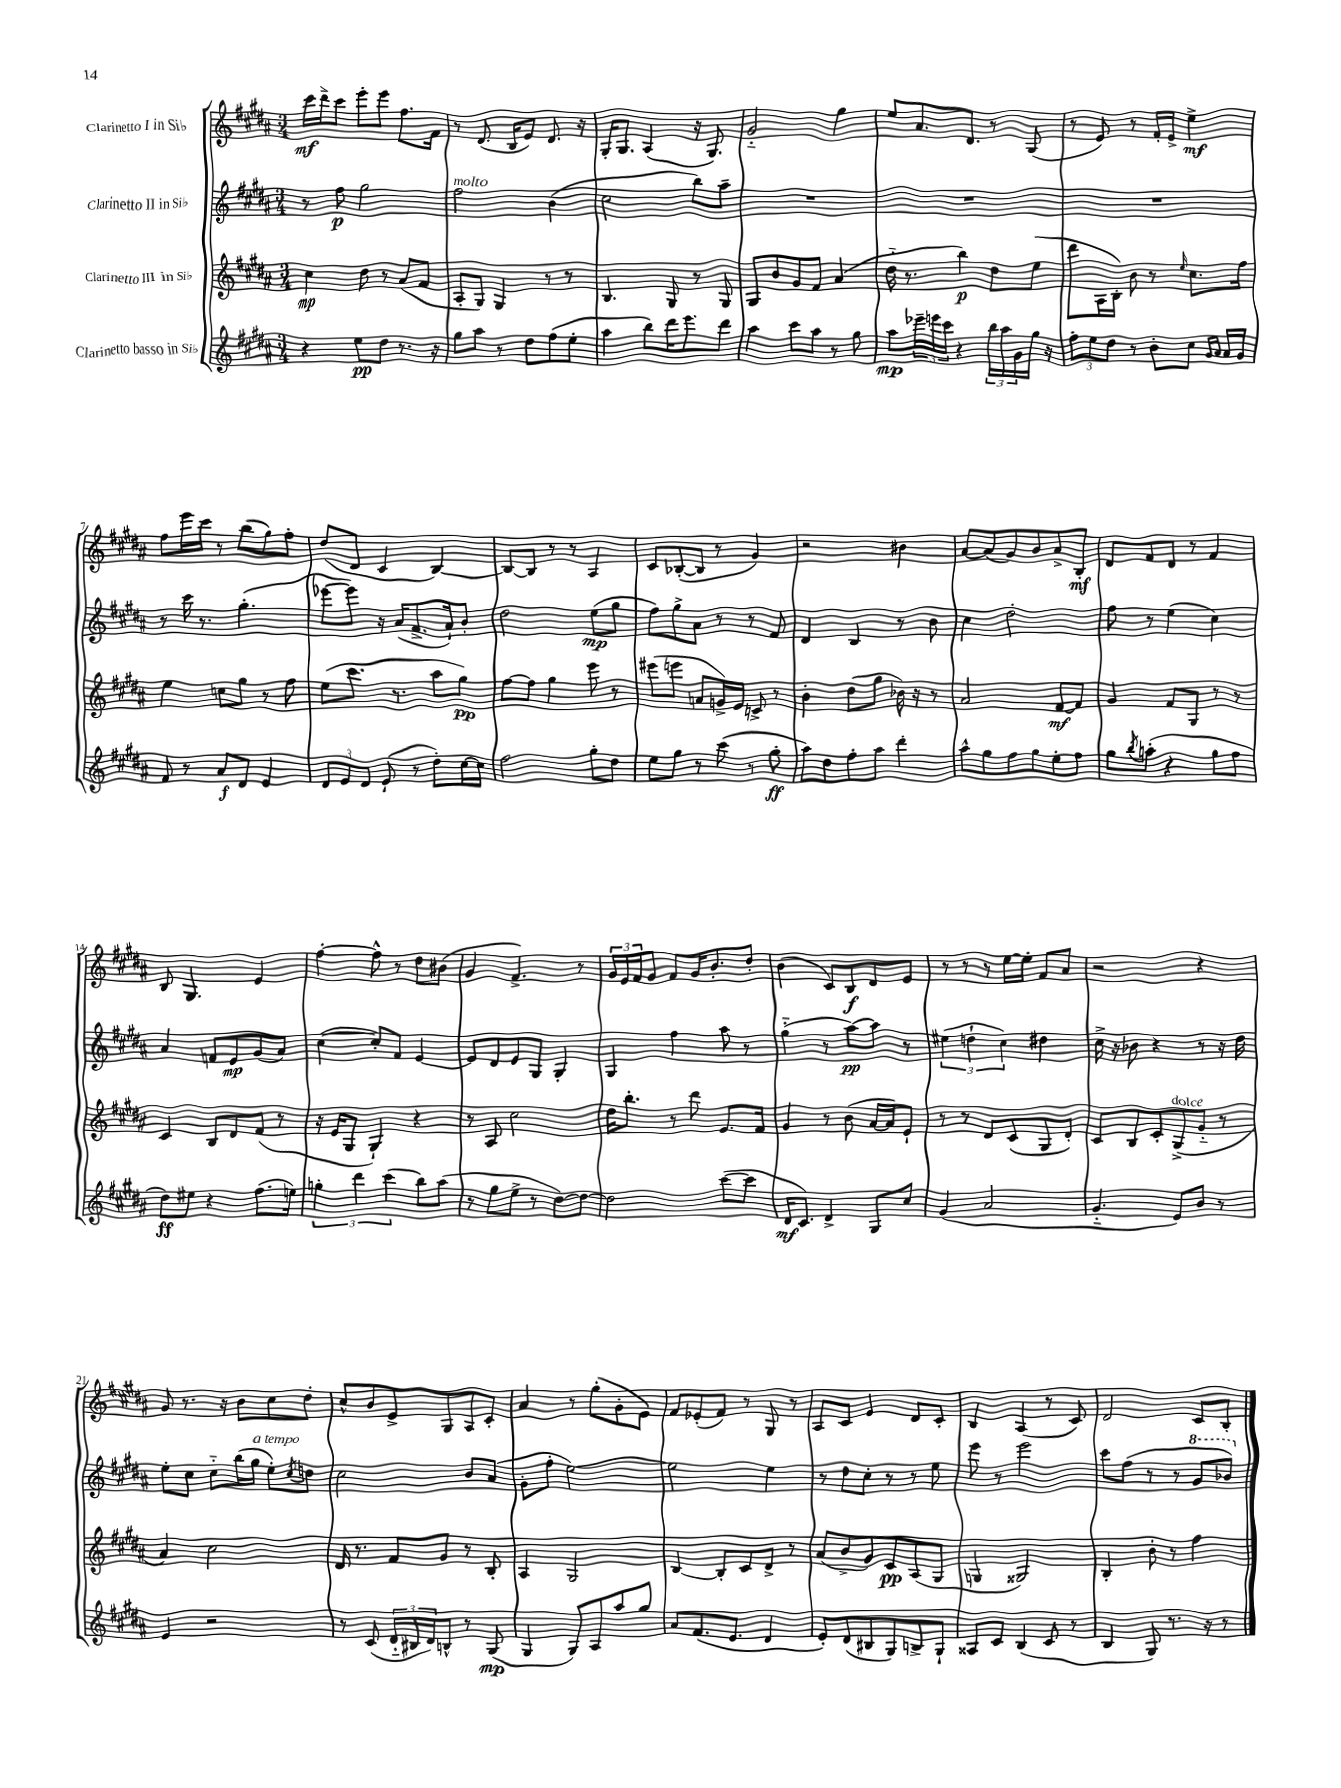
<<
\new StaffGroup <<
\new Staff = "s0" \with { instrumentName = "Clarinetto I in Sib" } {
    \clef treble \key b \major \numericTimeSignature \time 3/4
    cis'''16\mf dis'''16-> cis'''8 e'''8-. e'''8 fis''8. fis'16 |
    r8 dis'8.( b16 e'8) dis'8. r16 |
    gis16-. gis8. ais4( r16 gis8.) |
    gis'2-_ gis''4 |
    e''8 ais'8. dis'8. r8 gis8( |
    r8 e'8) r8 fis'16-. e'16-> e''4->\mf |
    fis''8 e'''16 cis'''16 r8 b''8( gis''8) fis''8-. |
    dis''8( dis'8 cis'4 b4~) |
    b8~ b8 r8 r8 ais4 |
    cis'8 bes8~-.( bes8 r8 gis'4) |
    r2 bis'4 |
    ais'8~ ais'8( gis'8) b'8 ais'8-> b8-.\mf |
    dis'8 fis'8 dis'8 r8 fis'4 |
    b8 gis4. e'4 |
    fis''4~-. fis''8-^ r8 dis''8 bis'8( |
    gis'4 fis'4.->) r8 |
    \tuplet 3/2 { gis'16 e'16 fis'16 } gis'8 fis'8 gis'16 b'8.-. dis''8-. |
    b'4( cis'8) b8\f dis'8 e'8 |
    r8 r8 r8 e''16~ e''16-. fis'8 ais'8 |
    r2 r4 |
    gis'8 r8. r16 b'8 cis''8 dis''8-. |
    cis''8-^ b'8 e'8-> gis8 ais8 cis'8-. |
    ais'4 r8 gis''8-.( gis'8-. e'8) |
    fis'8 ees'8-.( fis'8) r8 gis8 r8 |
    ais8 cis'8 e'4 dis'8 cis'8-. |
    b4 ais4( r8 cis'8) |
    dis'2 cis'8 b8-. \bar "|." |
}
\new Staff = "s1" \with { instrumentName = "Clarinetto II in Sib" } {
    \clef treble \key b \major \numericTimeSignature \time 3/4
    r8 fis''8\p gis''2 |
    fis''2^\markup { \italic "molto" } b'4( |
    cis''2 b''8) ais''8-- |
    R2. |
    R2. |
    R2. |
    r8 cis'''16 r8. gis''4.-.( |
    ees'''8~ ees'''8) r16 ais'16( fis'8.-> ais'16-!) b'8-. |
    dis''2 e''8\mp( gis''8 |
    fis''8) gis''8-> ais'8 r8 r8 fis'8 |
    dis'4 b4 r8 b'8 |
    cis''4 dis''2-. |
    fis''8 r8 e''4( cis''4) |
    ais'4 f'8 e'8\mp gis'8( ais'8) |
    cis''4~( cis''8-.) fis'8 e'4~ |
    e'8 dis'8 e'8 gis8 gis4-. |
    gis4 fis''4 ais''8 r8 |
    gis''4-_( r8 ais''8~\pp) ais''8 r8 |
    \tuplet 3/2 { eis''4( d''4-! cis''4) } dis''4 |
    cis''16-> r16 bes'8 r4 r8 r16 dis''16 |
    e''8-. cis''8 cis''8-_ b''16( gis''16^\markup { \italic "a tempo" } e''8-.) \acciaccatura { cis''8 } d''8 |
    cis''2 b'8 ais'8( |
    gis'8-. fis''8-. e''2~) |
    e''2 e''4 |
    r8 dis''8 cis''8-. r8 r8 e''8 |
    e'''8 r8 e'''2 |
    cis'''8 fis''8( r8 r8 \ottava #1 gis''8 bes''8) \ottava #0 \bar "|." |
}
\new Staff = "s2" \with { instrumentName = "Clarinetto III in Sib" } {
    \clef treble \key b \major \numericTimeSignature \time 3/4
    cis''4\mp dis''8 r8 ais'8( fis'8 |
    ais8-. gis8) gis4 r8 r8 |
    b4. gis8 r8 gis8 |
    gis8 b'8 gis'8 fis'8 ais'4( |
    dis''16-_ r8. b''4\p) dis''8 e''8( |
    dis'''8 ais16 b16-.) b'8 r8 \grace { e''16 } cis''8. fis''16 |
    e''4 c''8 gis''8 r8 fis''8 |
    e''8( cis'''8. r8. ais''8 gis''8\pp) |
    fis''8~ fis''8 gis''4 e'''8 r8 |
    eis'''8( e'''8 a'8 g'16->) e'16 c'8-> r8 |
    b'4-. dis''8( gis''8 bes'16) r16 r8 |
    ais'2 fis'8~\mf fis'8 |
    gis'4 fis'8 gis8 r8 r8 |
    cis'4 b8 dis'8 fis'8( r8 |
    r16 e'16 gis8 gis4-!) r4 |
    r8 ais8 cis''2 |
    dis''16 b''8.-. r8 dis'''8 e'8. fis'16 |
    gis'4 r8 b'8( ais'16~ ais'16) e'8-! |
    r8 r8 dis'8 cis'8( gis8 dis'8-.) |
    cis'8 b8 cis'8-. gis8->^\markup { \italic "dolce" }( gis'8-_ r8 |
    ais'4) cis''2 |
    dis'16 r8. fis'8 gis'8 r8 b8-. |
    ais4 gis2 |
    b4~ b8-. cis'8 dis'8-> r8 |
    ais'8( b'8-> gis'8) cis'8\pp ais8( gis8 |
    g4 gisis2) |
    b4-. b'8-. r8 fis''4 \bar "|." |
}
\new Staff = "s3" \with { instrumentName = "Clarinetto basso in Sib" } {
    \clef treble \key b \major \numericTimeSignature \time 3/4
    r4 e''8\pp dis''8 r8. r16 |
    gis''8 ais''8 r8 dis''8 fis''8( e''8-. |
    ais''4 b''8) dis'''16 e'''8. dis'''8 |
    ais''4 cis'''8 ais''8 r8 gis''8 |
    ais''8\mp \tuplet 3/2 { ees'''16-- e'''16 cis'''16 } r4 \tuplet 3/2 { b''16 ais''16 gis'16 } gis''16 r16 |
    \tuplet 3/2 { fis''8-. e''8 dis''8 } r8 b'8-. cis''8 \grace { gis'16 ais'16 } ais'16 gis'16 |
    fis'8 r8 ais'8\f dis'8 e'4 |
    \tuplet 3/2 { dis'8 e'8 dis'8 } e'8-!( r8 dis''8-.) cis''16~ cis''16 |
    fis''2 gis''8-. dis''8 |
    e''8 gis''8 r8 cis'''8( r8 gis''8-.\ff |
    ais''8) dis''8 fis''8-. ais''8 dis'''4-. |
    ais''8-^ gis''8 fis''8 gis''8 e''8-. fis''8 |
    gis''8 \acciaccatura { b''8 } a''8-.( r4 gis''8 fis''8 |
    dis''8\ff) eis''8 r4 fis''8.( e''16) |
    \tuplet 3/2 { g''4-. dis'''4 cis'''4( } b''8) ais''8( |
    r8 gis''8 e''8-> r8 dis''8~) dis''8~ |
    dis''2 cis'''8~( cis'''8 |
    dis'16\mf cis'8.) dis'4-> gis8 cis''8 |
    gis'4( ais'2 |
    gis'4.-_ e'8) b'8 r8 |
    e'4 r2 |
    r8 cis'8( \tuplet 3/2 { dis'16-_ bis16 dis'16) } b8-^ r8 gis8\mp( |
    gis4 gis8) ais8 ais''8 gis''8 |
    ais'8 fis'8.( e'8. dis'4 |
    e'8-.) dis'8( bis8 gis8) b8-> gis8-! |
    aisis8 cis'8 b4( cis'8 r8 |
    b4 gis8) r8. r16 r8 \bar "|." |
}
>>
>>
